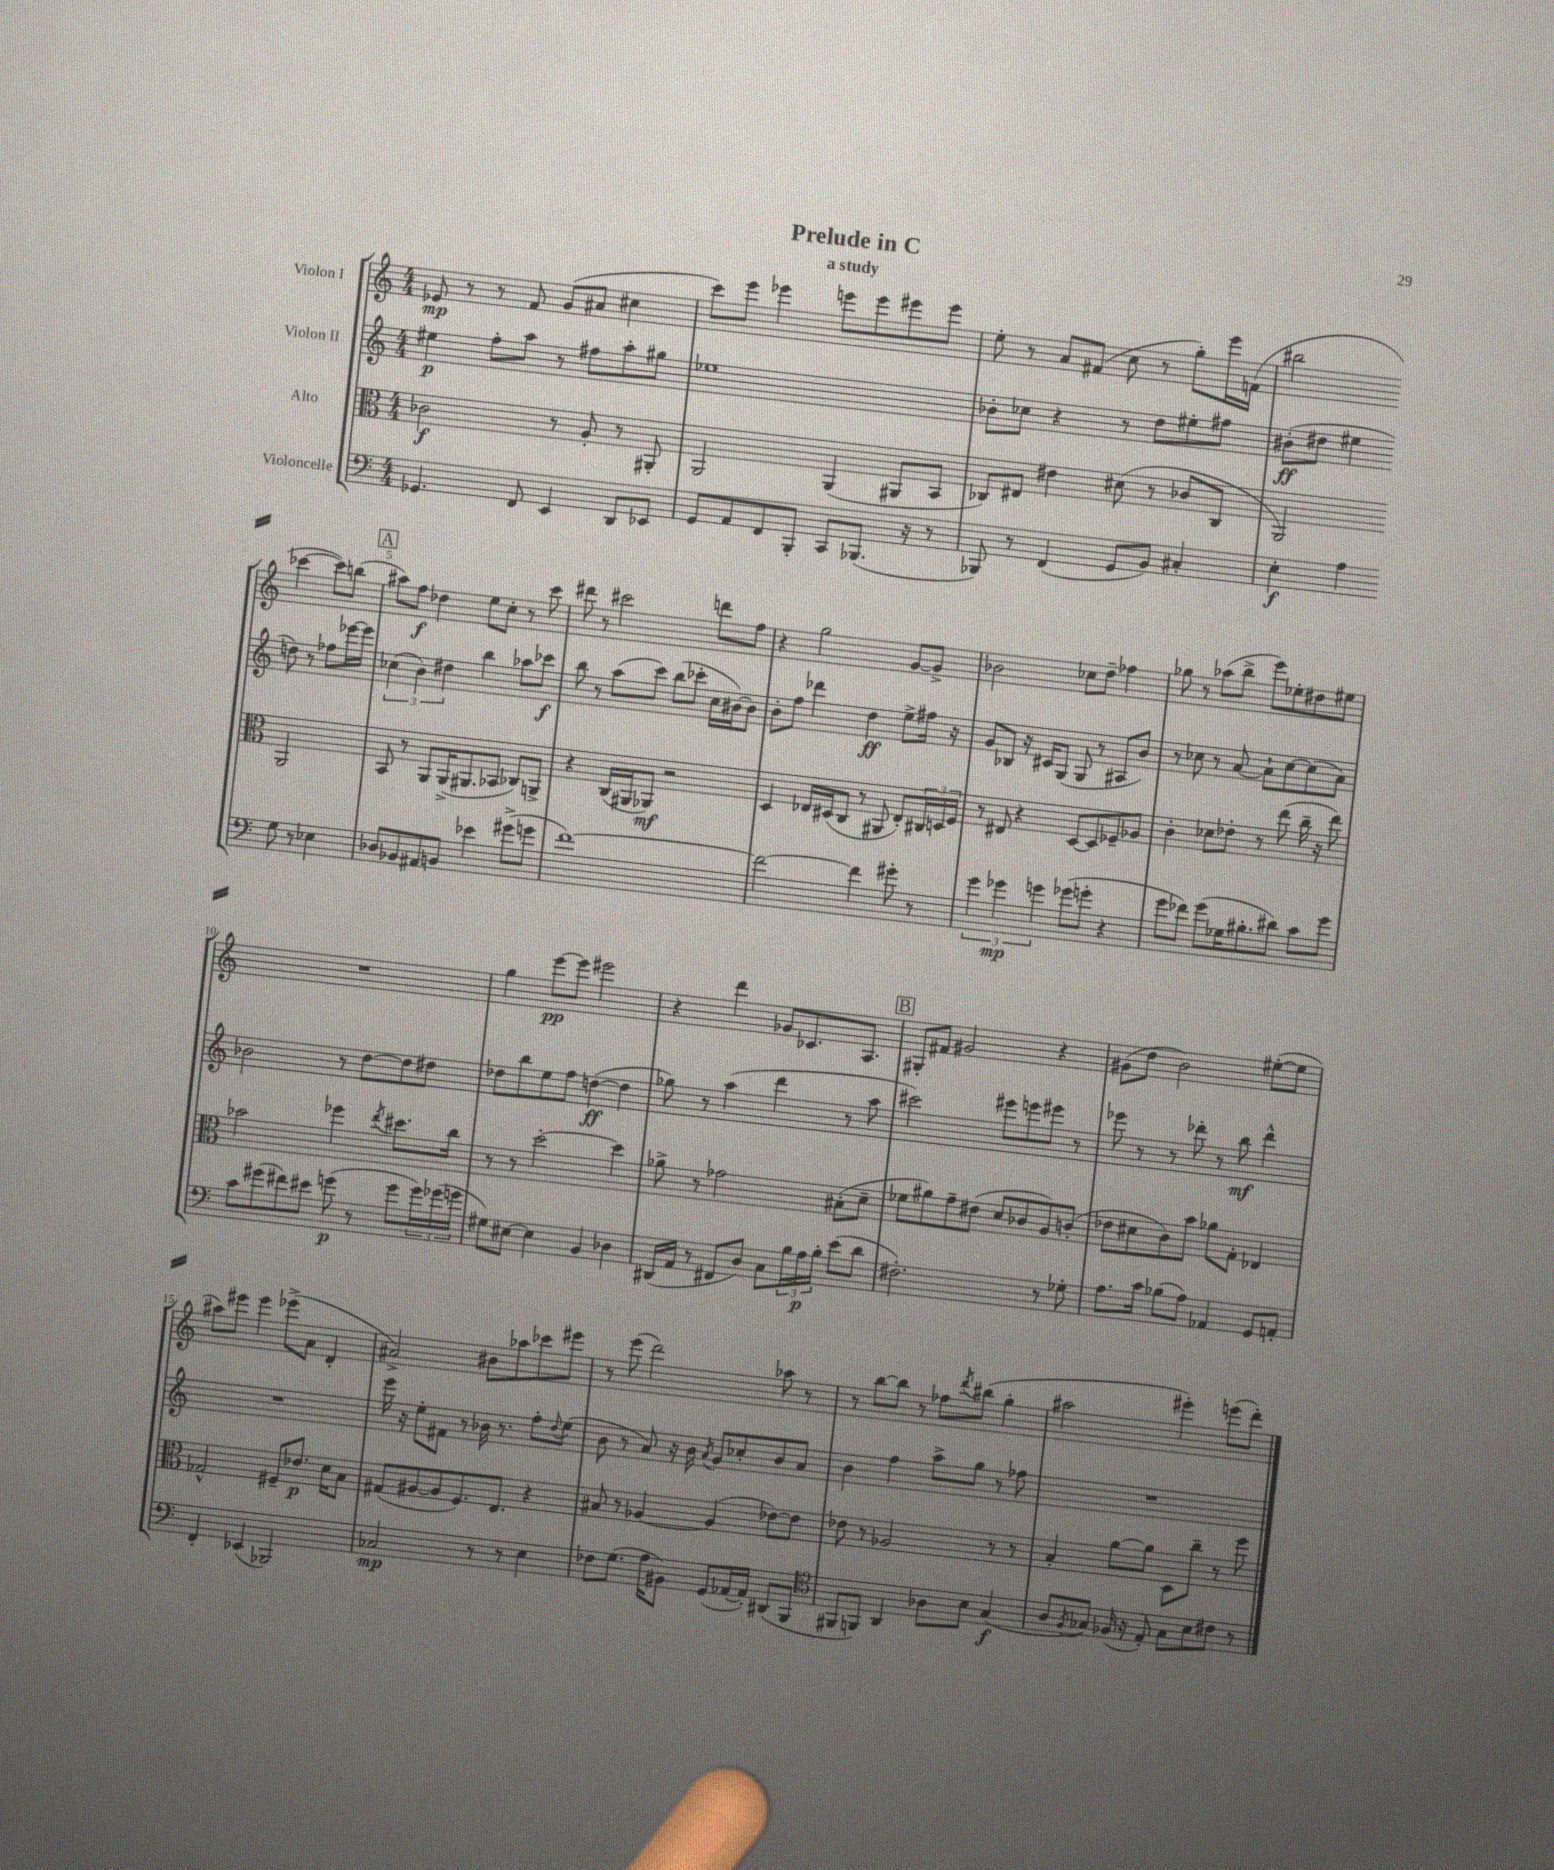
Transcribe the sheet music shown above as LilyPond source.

\header { title = "Prelude in C" subtitle = "a study" }
<<
\new StaffGroup <<
\new Staff = "s0" \with { instrumentName = "Violon I" } {
    \clef treble \key c \major \numericTimeSignature \time 4/4
    ees'8\mp r8 r8 f'8 g'8( ais'8 cis''4 |
    c'''8) e'''8 ees'''4 e'''8 e'''8 eis'''8 eis'''8 |
    e''8-. r8 a'8 fis'8( c''8 r8 g''8-.) e'''16 f'16( |
    bis''2 ces'''4~ ces'''8) b''8( |
    \mark \markup { \box "A" } ais''8) f''8\f des''4 e''8 c''8-. r8 c'''8 |
    dis'''8 r8 cis'''2 d'''8 f''8 |
    r4 g''2 g'8~ g'8-> |
    bes'2 ces''8 d''8-- fes''4 |
    ges''8 r8 aes''8( b''8-> e'''8) ees''8-. dis''8 eis''8 |
    R1 |
    g''4 e'''8~\pp e'''8 eis'''2 |
    r4 d'''4 ges'8 ces'8. a8. |
    \mark \markup { \box "B" } gis8-. fis'8 gis'2 r4 |
    gis'8( d''8 b'2) eis''8~-.( eis''8 |
    ais''8) eis'''8 eis'''4 ees'''8->( a'8 d'4-. |
    ais'2->) bis'8 aes''8 ces'''8 eis'''8 |
    r8 e'''8( d'''2) aes''8 r8 |
    r8 b''8~ b''8 r8 fes''8 \acciaccatura { d'''8 } bis''8( g''4-. |
    ais''2 eis'''4-.) e'''8( d'''8-.) \bar "|." |
}
\new Staff = "s1" \with { instrumentName = "Violon II" } {
    \clef treble \key c \major \numericTimeSignature \time 4/4
    eis''4\p f''8-. a''8 r8 fis''8 a''8-. gis''8 |
    ees''1 |
    bes'8-. ces''8 r4 r8 d''8 eis''8-. fis''8 |
    bis'8-.\ff( dis''8 eis''4 d''8) r8 fes''8 ees'''16~ ees'''16 |
    \mark \markup { \box "A" } \tuplet 3/2 { ces''4( b'4) dis''4 } b''4 aes''8 ces'''8\f |
    b''8 r8 a''8( c'''8) b''8( ces'''8-. c''16 bis'16~) bis'8 |
    b'8-. f''8 des'''4 d''4\ff e''8-> fis''16 r16 |
    g'8 bes8 r16 cis'16 g8( g8 r8 ais8 b'8) |
    r8 ces''8 r8 a'8~ a'8-! ces''8~ ces''8( a'8) |
    bes'2 r8 d''8~ d''8 dis''8 |
    des''8 b''8 e''8 f''8 d''4~\ff( d''4 |
    ges''8) r8 a''4( d'''4 r8 a''8 |
    \mark \markup { \box "B" } cis'''2) eis'''8 e'''8 eis'''8 r8 |
    ees'''8 r8 r8 des'''8-. r8 b''8\mf des'''4-^ |
    R1 |
    e'''16 r16 e''8-. fis'8 r8 bes'16 r8. f''8-. \appoggiatura { d''8 } e''8( |
    b'8 r8 a'8) r16 b'16 \acciaccatura { a'8 } g'8 ces''8-. b'8 a'8 |
    b'4 f''4 a''8-> g''8 r8 fes''8 |
    R1 \bar "|." |
}
\new Staff = "s2" \with { instrumentName = "Alto" } {
    \clef alto \key c \major \numericTimeSignature \time 4/4
    ces'2\f r8 a8-. r8 ais,8-. |
    a,2 a,4( ais,8 b,8 |
    ces8) eis8 eis'4 dis'8( r8 ces'8 ces8 |
    a,2) a,2 |
    \mark \markup { \box "A" } b,8 r8 a,8 a,16->( ais,8. bes,8 ces8) a,8-> |
    r4 c16( ais,16 aes,8\mf) r2 |
    d4 ees16 dis16( c8 r8 ais,8 ees8-.) \tuplet 3/2 { cis16 d16 f16 } |
    r8 eis8 r4 d8~ d8 fes8-- aes8 |
    c'4-. des'8 ees'8-. r8 e''8( c''16-- r16 e''8) |
    bes'2 fes''4 \acciaccatura { e''8 } dis''8. c''16 |
    r8 r8 d''2~-. d''4 |
    aes'8-> r8 ges'2 bis8-.( d'8-- |
    \mark \markup { \box "B" } fes'8 ais'8) g'8-- eis'8( d'8 ces'8 a8) c'8-.( |
    ees'8 dis'8 c'8) b'8 aes'8 g8-. ees4 |
    ges2-^ fis8-- ees'8.\p d'16 b8 |
    gis8( ais8~ ais8 f8.) e8. r4 |
    bis8 r8 aes4~ aes4( ees'8~) ees'8 |
    ees'8 r8 aes2 r8 r8 |
    b4-. a'8~ a'8 d8 c''8-- r8 f''8 \bar "|." |
}
\new Staff = "s3" \with { instrumentName = "Violoncelle" } {
    \clef bass \key c \major \numericTimeSignature \time 4/4
    ges,4. f,8 e,4 d,8 ees,8 |
    g,8 a,8 f,8 b,,8-. c,8 bes,,8.( r16 r8 |
    bes,,8) r8 f,4( g,8 b,8) cis4-. |
    e4-.\f a4 g8 r8 ees4 |
    \mark \markup { \box "A" } des8 bes,8 ais,8 b,8 ees'4 gis'8->( g'8 |
    f'1~) |
    f'2~ f'4 gis'8-. r8 |
    \tuplet 3/2 { g'4 ges'4\mp g'4 } ges'8( g'8-. r4 |
    g'8 fes'8) g'8( ges16 bis8.-. dis'8) c'8 g'8 |
    c'8 gis'8( fis'8) eis'8 g'8\p( r8 g'8 \tuplet 3/2 { g'16) ges'16( g'16 } |
    gis8) eis8~ eis4 b,4 des4 |
    dis,16( a,16 r8 fis,8 d8) c8 \tuplet 3/2 { b16 a16\p b16-. } e'8( d'8 |
    \mark \markup { \box "B" } fis2.-.) r8 ges8-. |
    a8. c'16 bes8( a8) aes,4 g,8 a,8-. |
    f,4-. ees,4( bes,,2) |
    ces2\mp r8 r8 e4 |
    fes8 g8.( a16 bis,8) g,8( aes,16~ aes,16-.) dis,8( b,,8 |
    \clef tenor fis,8 f,8) a,4 aes8 b8 g4\f( |
    a8 \acciaccatura { f8 } ges8) fes16( r16 e8-.) ges8 b8 cis'8 r8 \bar "|." |
}
>>
>>
\layout { \context { \Score \override BarNumber.break-visibility = ##(#f #t #t) barNumberVisibility = #(every-nth-bar-number-visible 5) } }
